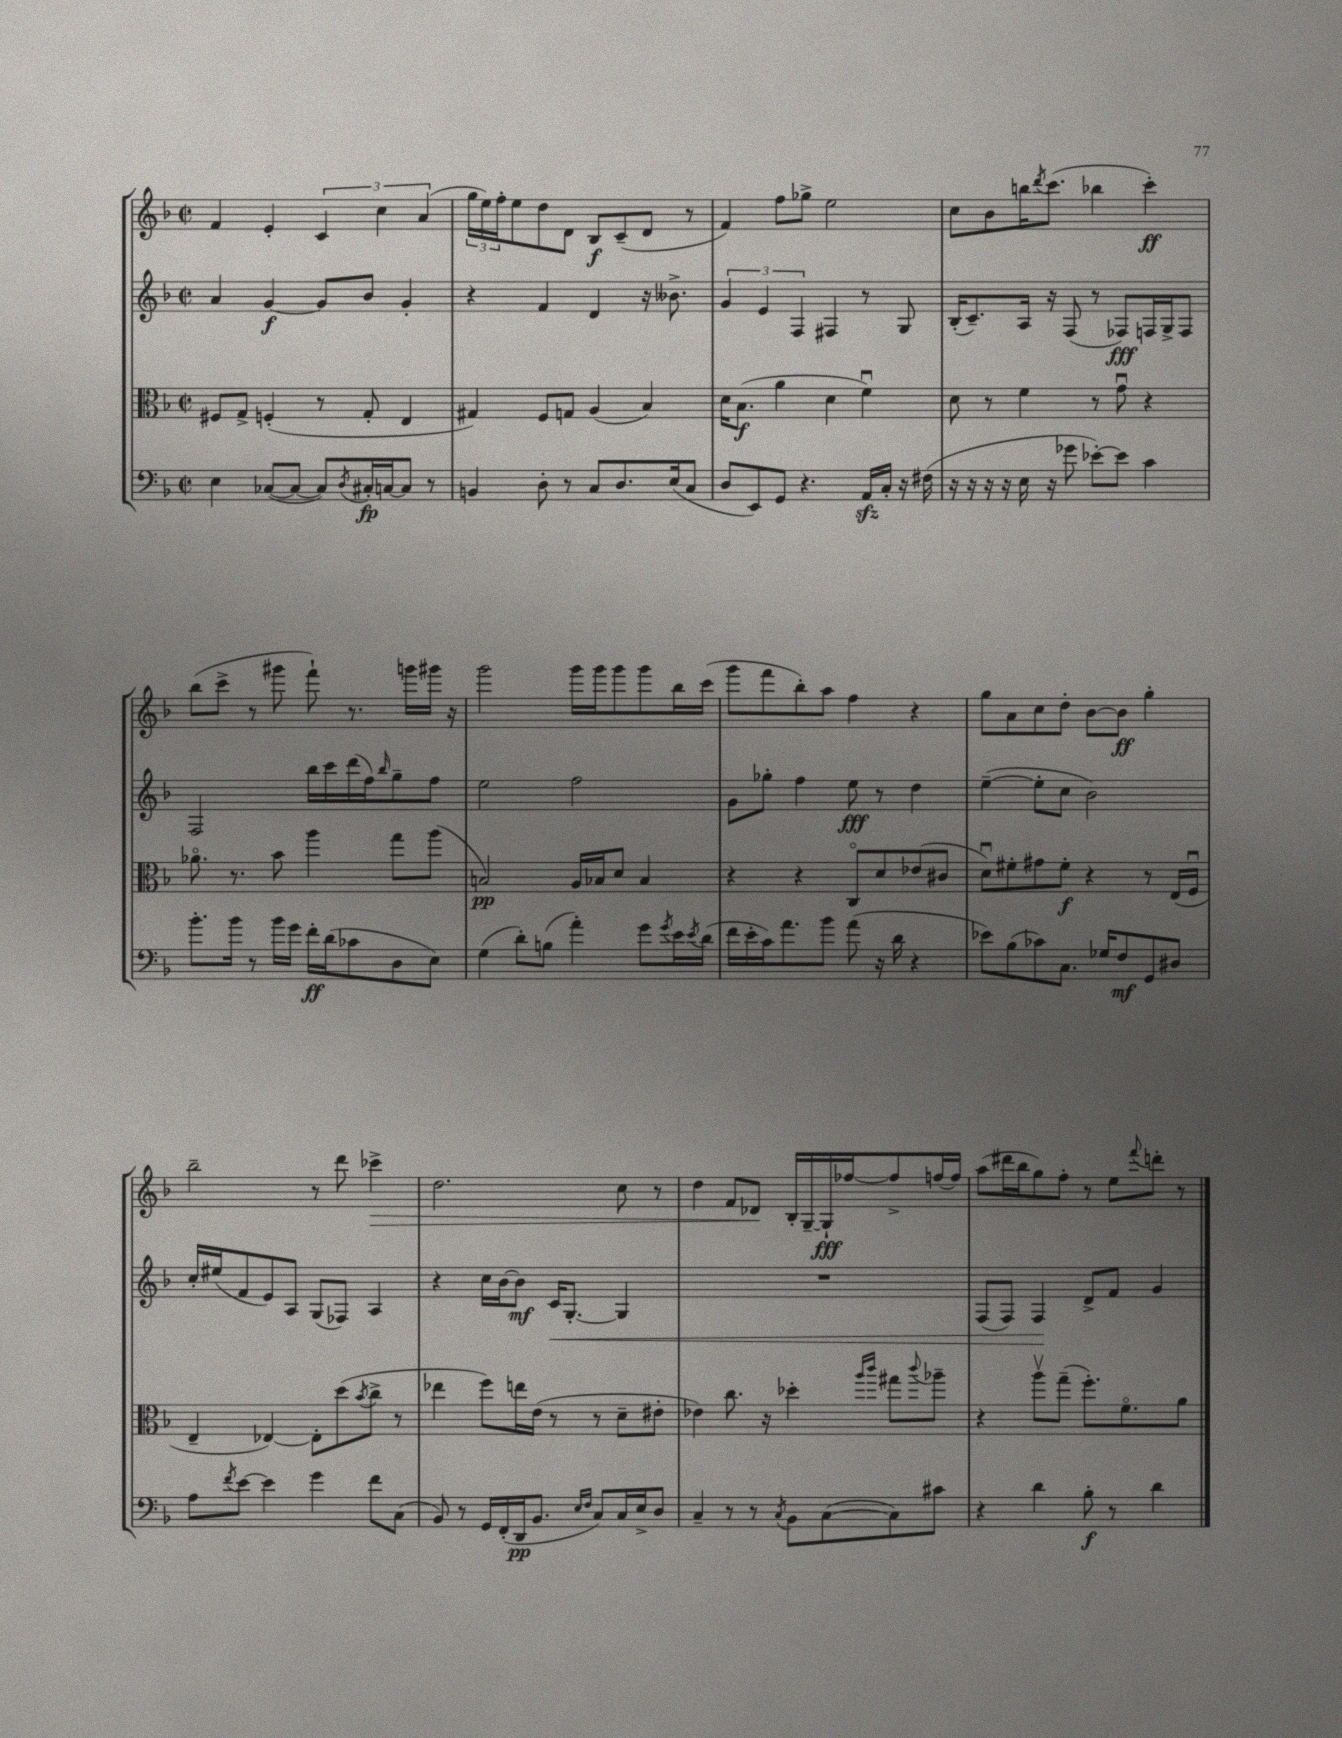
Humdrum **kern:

**kern	**dynam	**kern	**dynam	**kern	**dynam	**kern	**dynam
*part4	*part4	*part3	*part3	*part2	*part2	*part1	*part1
*staff4	*staff4	*staff3	*staff3	*staff2	*staff2	*staff1	*staff1
*clefF4	*	*clefC3	*	*clefG2	*	*clefG2	*
*k[b-]	*	*k[b-]	*	*k[b-]	*	*k[b-]	*
*M2/2	*	*M2/2	*	*M2/2	*	*M2/2	*
*met(c|)	*	*met(c|)	*	*met(c|)	*	*met(c|)	*
=70	=70	=70	=70	=70	=70	=70	=70
4E\	.	8F#X/L	.	4a/	.	4f/	.
.	.	8G^/J	.	.	.	.	.
([8C-X/L	.	(4Fn'/	.	[4g/	f	4e'/	.
8C-/J_	.	.	.	.	.	.	.
8C-/L])	.	8r	.	8g/L]	.	6c/	.
8qD/	.	.	.	.	.	.	.
16C#X'/L	fp	8G'/	.	8b-/J	.	.	.
.	.	.	.	.	.	6cc\	.
[16Cn/J	.	.	.	.	.	.	.
8C/J]	.	4E/	.	4g'/	.	.	.
.	.	.	.	.	.	(6a/	.
8r	.	.	.	.	.	.	.
=71	=71	=71	=71	=71	=71	=71	=71
4BBn/	.	4G#X/)	.	4r	.	24gg\LL	.
.	.	.	.	.	.	24ee\)	.
.	.	.	.	.	.	24ff'\J	.
.	.	.	.	.	.	8ee\	.
8D'\	.	8F/L	.	4f/	.	8dd\	.
8r	.	8Gn/J	.	.	.	8d\J	.
8C/L	.	(4A/	.	4d/	.	8B-/L	f
8.D/	.	.	.	.	.	(8c~/	.
.	.	4B-/)	.	16r	.	8d/J	.
(16E/k	.	.	.	8.b--X^\	.	.	.
8C/J	.	.	.	.	.	8r	.
=72	=72	=72	=72	=72	=72	=72	=72
8D/L	.	16d\KL	.	6g/	.	4f/)	.
.	.	(8.B-\J	f	.	.	.	.
8EE/)	.	.	.	.	.	.	.
.	.	.	.	6e/	.	.	.
8GG/J	.	4a\	.	.	.	8ff\L	.
.	.	.	.	6F/	.	.	.
4.r	.	.	.	.	.	8gg-X^\J	.
.	.	4d\	.	4F#X/	.	2ee\	.
16AAzz/LL	.	4fu\)	.	8r	.	.	.
16C'/JJ	.	.	.	.	.	.	.
16r	.	.	.	8G/	.	.	.
(16F#X\	.	.	.	.	.	.	.
=73	=73	=73	=73	=73	=73	=73	=73
16r	.	8d\	.	(16B-'/KL	.	8cc\L	.
16r	.	.	.	8.c~/)	.	.	.
16r	.	8r	.	.	.	8b-\	.
16r	.	.	.	.	.	.	.
16E\	.	4f\	.	16A/Jk	.	16bbn\K	.
.	.	.	.	.	.	8qddd/	.
16r	.	.	.	16r	.	(8.ccc\J	.
8g-X\	.	.	.	(8F/	.	.	.
[8e-X'\L)	.	8r	.	8r	.	4bb-X\	.
8e-\J]	.	8gu\	.	8F-X/L)	fff	.	.
4c\	.	4r	.	16Fn/L	.	4ccc'\)	ff
.	.	.	.	16G^/J	.	.	.
.	.	.	.	8F/J	.	.	.
!!LO:LB:g=z
=74	=74	=74	=74	=74	=74	=74	=74
8.b-'\L	.	8.a-X\	.	2F/	.	(8bb-\L	.
.	.	.	.	.	.	8ccc^\J	.
16b-\Jk	.	8.r	.	.	.	.	.
8r	.	.	.	.	.	8r	.
16b-\LL	.	8b-\	.	.	.	8ggg#X\	.
16g\JJ	.	.	.	.	.	.	.
16f'\LL	ff	4aa\	.	16bb-\LL	.	8fff`\)	.
(16d\J	.	.	.	16ccc\	.	.	.
8c-X\	.	.	.	(16ddd\	.	8.r	.
.	.	.	.	16ff\J)	.	.	.
.	.	.	.	16qqbb-/	.	.	.
8D\	.	8gg\L	.	8gg~\	.	.	.
.	.	.	.	.	.	16gggn\LL	.
8E\J)	.	(8aa\J	.	8ff\J	.	16ggg#X\JJ	.
.	.	.	.	.	.	16r	.
=75	=75	=75	=75	=75	=75	=75	=75
(4G\	.	2Bn/)	pp	2ee\	.	2ggg\	.
8d'\L)	.	.	.	.	.	.	.
(8Bn\J	.	.	.	.	.	.	.
4a'\)	.	16A/LL	.	2ff\	.	16ggg\LL	.
.	.	16B-X/J	.	.	.	16ggg\J	.
.	.	8d/J	.	.	.	8ggg\	.
8g\L	.	4B-/	.	.	.	8ggg\	.
8qg/	.	.	.	.	.	.	.
16e\L	.	.	.	.	.	16bb-\L	.
8qe/	.	.	.	.	.	.	.
(16d\JJ	.	.	.	.	.	(16ccc\JJ	.
=76	=76	=76	=76	=76	=76	=76	=76
16f\LL	.	4r	.	8g\L	.	8ggg\L	.
16e'\	.	.	.	.	.	.	.
16c\J)	.	.	.	8gg-X'\J	.	8fff\	.
8.a\	.	.	.	.	.	.	.
.	.	4r	.	4ff\	.	8bb-'\)	.
8b-\J	.	.	.	.	.	8aa\J	.
(8a\	.	8C/L	.	8ee\	fff	4ff\	.
16r	.	8d/	.	8r	.	.	.
16d\	.	.	.	.	.	.	.
4r	.	(8e-X/	.	4dd\	.	4r	.
.	.	8c#X/J	.	.	.	.	.
=77	=77	=77	=77	=77	=77	=77	=77
8e-X\L)	.	8du\L)	.	([4ee~\	.	8gg\L	.
(8B-\	.	8f#X'\	.	.	.	8a\	.
8c-X\)	.	8g#X\	.	8ee'\L]	.	8cc\	.
8.C\J	.	8f#'\J	f	8cc\J	.	8dd'\J	.
.	.	4r	.	2b-\)	.	[8b-\L	.
16G-X/KL	.	.	.	.	.	.	.
8F/	mf	.	.	.	.	8b-\J]	ff
8GG/	.	8r	.	.	.	4gg'\	.
8D#X/J	.	(16E/LL	.	.	.	.	.
.	.	16Fu/JJ	.	.	.	.	.
!!LO:LB:g=z
=78	=78	=78	=78	=78	=78	=78	=78
8A\L	.	4E~/	.	16cc'/LL	.	2bb-~\	.
.	.	.	.	(16ee#X/J	.	.	.
8qf/	.	.	.	.	.	.	.
[8e\J	.	.	.	8f/	.	.	.
4e\]	.	[4E-X/)	.	8e/)	.	.	.
.	.	.	.	8A/J	.	.	.
4g\	.	8E-'\L]	.	(8G/L	.	8r	.
.	.	(8dd\	.	8F-X/J)	.	8ddd\	.
.	.	8qb-/	.	.	.	.	.
!	!	!	!	!	!	!	!LO:HP:b
8f\L	.	8cc^\J	.	4A/	.	4ccc-X^\	>
(8C\J	.	8r	.	.	.	.	.
=79	=79	=79	=79	=79	=79	=79	=79
8BB-/)	.	4ee-X\	.	4r	.	2.dd\	.
8r	.	.	.	.	.	.	.
16GG/LL	.	8ff\L)	.	16cc\LL	.	.	.
(16FF'/	.	.	.	[16b-\J	.	.	.
16DD/J	pp	16een\L	.	8b-\J]	mf	.	.
8.BB-/J	.	(16e\JJ	.	.	.	.	.
!	!	!	!	!	!LO:HP:b	!	!
.	.	8r	.	16c/KL	<	.	.
.	.	.	.	[8.G'/J	.	.	.
16qqE/LL	.	.	.	.	.	.	.
16qqF/JJ	.	.	.	.	.	.	.
8C/L)	.	8r	.	.	.	.	.
16C/L	.	8d~\L	.	4G/]	.	8cc\	.
16E^/J	.	.	.	.	.	.	.
8D/J	.	8e#X'\J	.	.	.	8r	.
=80	=80	=80	=80	=80	=80	=80	=80
4C~/	.	4e-X\)	.	1r	.	4dd\	.
8r	.	8.cc\	.	.	.	8f/L	.
8r	.	.	.	.	.	8d-X/J	.
.	.	16r	.	.	.	.	.
8qC/	.	.	.	.	.	.	.
8BB-\L	.	4dd-X'\	.	.	.	16B-'/LL	]
.	.	.	.	.	.	[16G~/	.
([8C\	.	.	.	.	.	16G`/]	fff
.	.	.	.	.	.	[16ff-X/J	.
.	.	16qqaa/LL	.	.	.	.	.
.	.	16qqccc/JJ	.	.	.	.	.
8C\])	.	8gg#X\L	.	.	.	8ff-^/]	.
.	.	8qqccc/	.	.	.	.	.
8c#X\J	.	8aa-X~\J	.	.	.	[16ffn/L	.
.	.	.	.	.	.	16ff/JJ]	.
=81	=81	=81	=81	=81	=81	=81	=81
4r	.	4r	.	(8F/L	.	(8aa\L	.
.	.	.	.	8F/J)	.	16ddd#X\L	.
.	.	.	.	.	.	16bb-\J	.
4d\	.	8aav\L	.	4F/	.	8gg\)	.
.	.	(8gg~\J	.	.	.	8ff'\J	.
8B-'\	f	8.ff'\L)	.	8d^/L	[	8r	.
8r	.	.	.	8f/J	.	8ee\L	.
.	.	8.f\	.	.	.	.	.
.	.	.	.	.	.	8qqfff/	.
4d\	.	.	.	4g/	.	8dddn'\J	.
.	.	8a\J	.	.	.	8r	.
==	==	==	==	==	==	==	==
*-	*-	*-	*-	*-	*-	*-	*-
